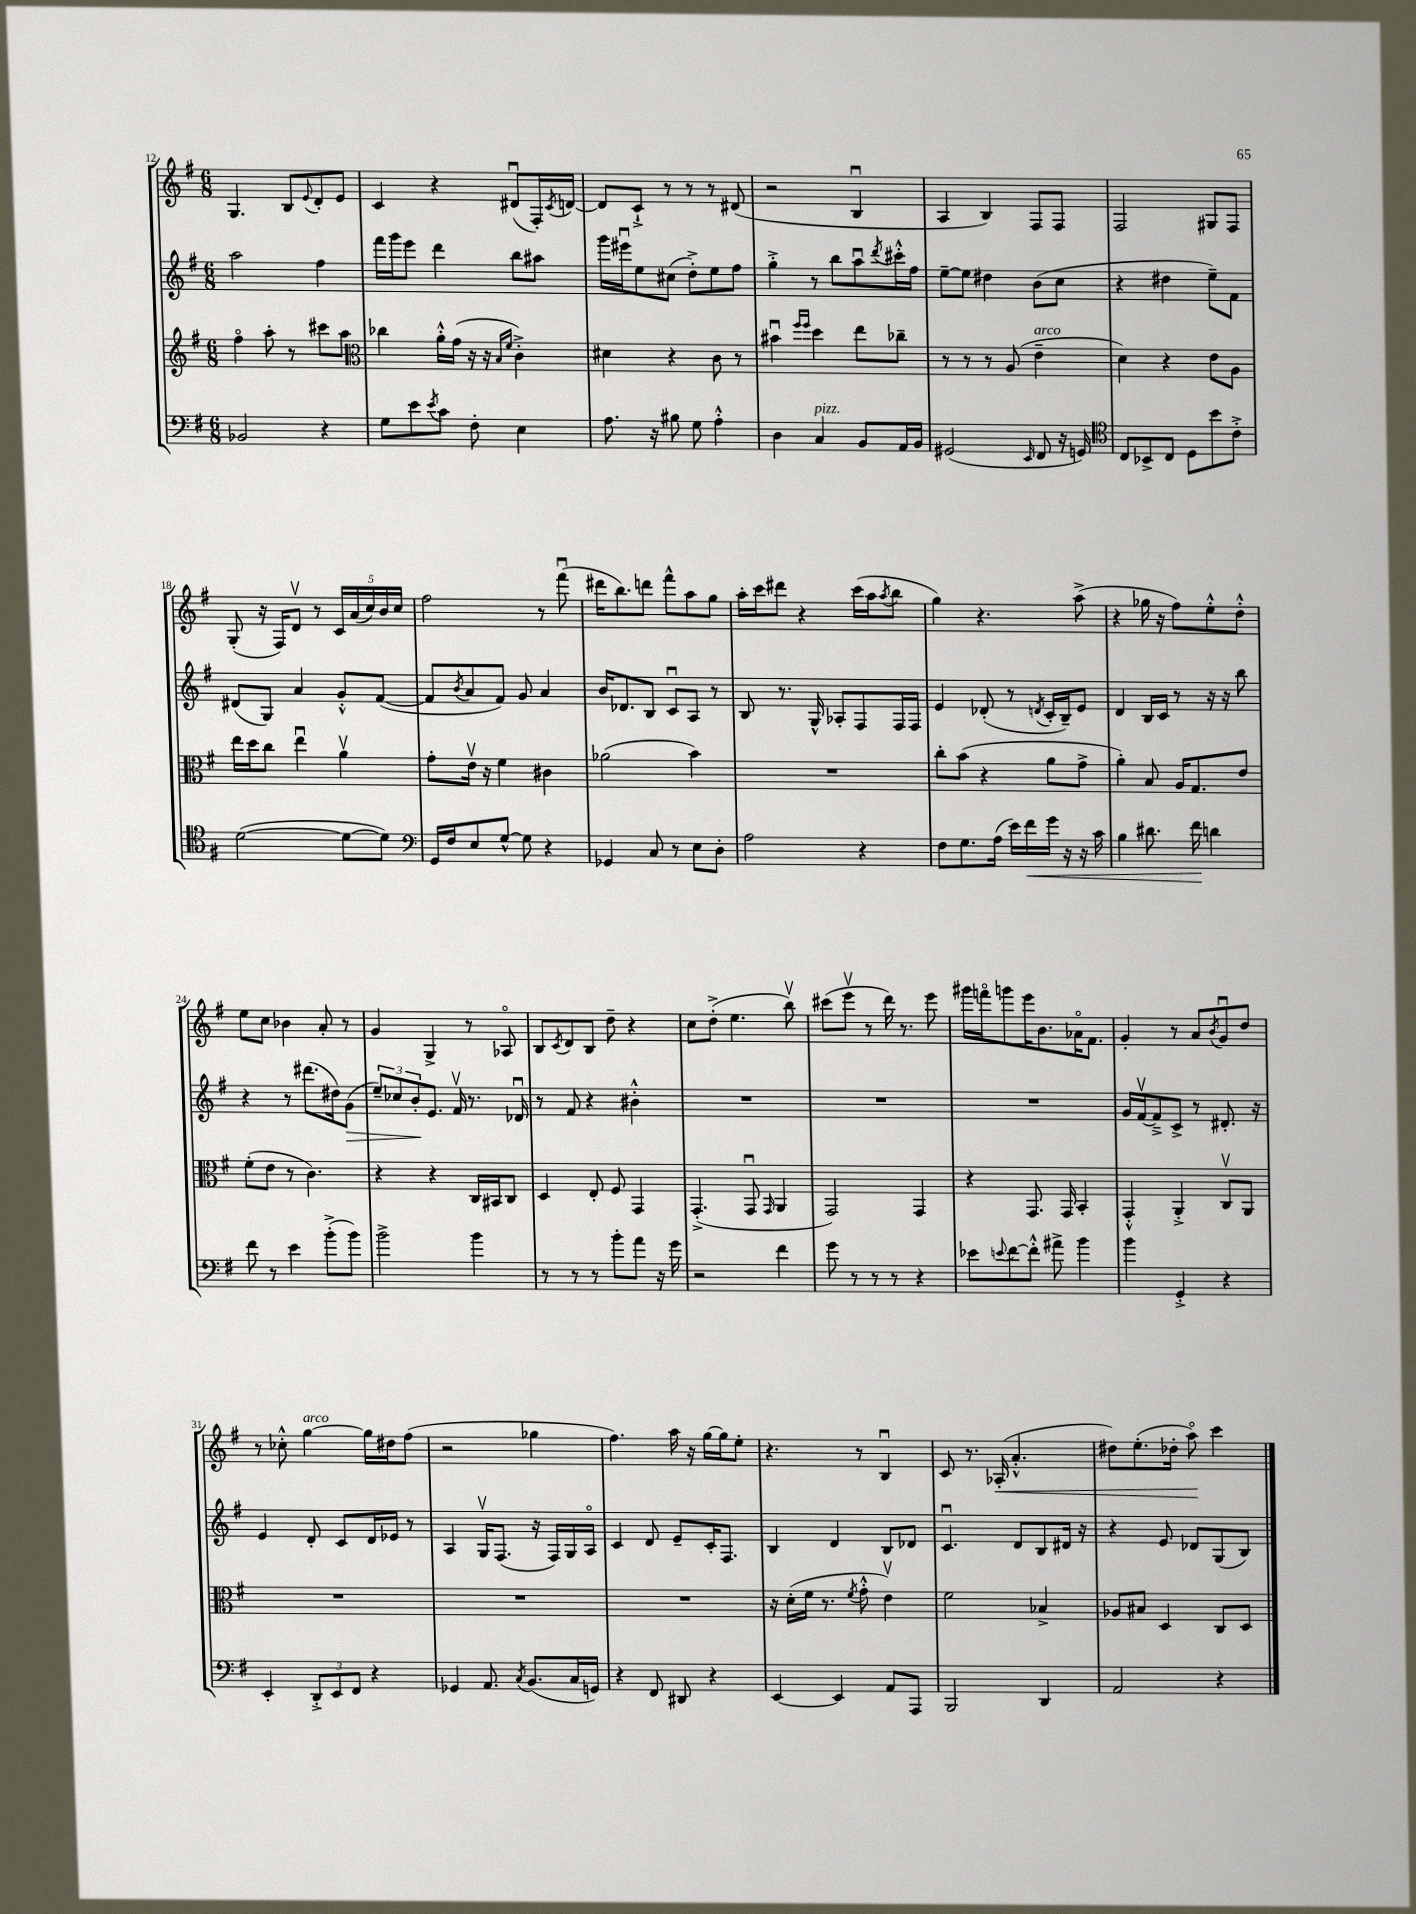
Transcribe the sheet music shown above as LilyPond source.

<<
\new StaffGroup <<
\new Staff = "s0" {
    \clef treble \key g \major \numericTimeSignature \time 6/8
    g4. b8 \appoggiatura { e'8 } d'8-. e'8 |
    c'4 r4 dis'8\downbow( fis16-.) \acciaccatura { c'8 } d'16~ |
    d'8 c'8-!-> r8 r8 r8 dis'8( |
    r2 b4\downbow |
    a4 b4) fis8 fis8 |
    fis2 gis8 fis8 |
    g8-.( r16 fis16) d'8\upbow r8 \tuplet 5/4 { c'16 a'16( c''16) b'16 c''16 } |
    fis''2 r8 fis'''8\downbow( |
    dis'''16 b''8.) d'''8 fis'''8-^ a''8 g''8 |
    a''16-. c'''16 dis'''8 r4 c'''16( a''16 \acciaccatura { a''8 } b''8 |
    g''4) r4. a''8->( |
    r4 ges''16 r16 fis''8) e''8-.-^ d''8-.-^ |
    e''8 c''8 bes'4 a'8-. r8 |
    g'4 g4-> r8 aes8\flageolet |
    b8 \acciaccatura { c'8 } d'8 b8 d''8-- r4 |
    c''8 d''8-.->( e''4. b''8\upbow) |
    cis'''8( e'''8\upbow r8 d'''16) r8. e'''8 |
    gis'''16 f'''16\flageolet g'''8 e'''16 b'8. aes'16\flageolet fis'8. |
    g'4-. r8 a'8 \acciaccatura { b'8 } g'8\downbow d''8 |
    r8 ces''8-.-^ g''4~^\markup { \italic "arco" } g''16 dis''16 fis''8( |
    r2 ges''4 |
    fis''4.) a''16 r16 g''16~ g''16 e''8-. |
    r4. r8 b4\downbow |
    c'8 r8. aes16-.\<( a'4.-.-^ |
    dis''8) e''8.-.( des''16-. a''8\flageolet\!) c'''4 \bar "|." |
}
\new Staff = "s1" {
    \clef treble \key g \major \numericTimeSignature \time 6/8
    a''2 fis''4 |
    fis'''16 g'''16 e'''8 d'''4 b''8 ais''8 |
    g'''16 eis'''16\downbow e''8 cis''8( d''8-.->) e''8 fis''8 |
    g''4-.-> r8 b''8 a''8\downbow \acciaccatura { d'''8 } cis'''16-.-^ fis''16 |
    e''8~-- e''8 dis''4 b'8( c''8 |
    r4 dis''4 e''8--) fis'8 |
    dis'8( g8) a'4 g'8-.-^ fis'8~( |
    fis'8 \acciaccatura { b'8 } a'8 fis'8) g'8 a'4 |
    b'16 des'8. b8 c'8\downbow a8 r8 |
    b8 r8. g16-^ aes8-. fis8 fis16 fis16 |
    e'4 des'8-.( r8 \acciaccatura { d'8 } c'16-. b16--) e'8 |
    d'4 b16 c'16 r8 r16 r16 b''8 |
    r4 r8 dis'''8.( dis''16) g'8\>( |
    \tuplet 3/2 { e''8--) ces''8 b'8-.\! } e'8. fis'16\upbow r8. des'16\downbow |
    r8 fis'8 r4 bis'4-.-^ |
    R2. |
    R2. |
    R2. |
    g'16 fis'16~\upbow fis'8---> c'8-> r8 dis'8.-. r16 |
    e'4 d'8-. c'8 d'16 ees'16 r8 |
    a4 g16\upbow fis8.( r16 fis16) g16 a16\flageolet |
    c'4 d'8 e'8-- c'16-. fis8. |
    b4 d'4 b8 des'8 |
    c'4.\downbow d'8 b8 dis'16 r16 |
    r4 e'8 des'8 g8( b8) \bar "|." |
}
\new Staff = "s2" {
    \clef treble \key g \major \numericTimeSignature \time 6/8
    fis''4\flageolet a''8-. r8 cis'''8 a''8 |
    \clef alto ces''4 a'16-.-^ g'16( r16 r16 \grace { b16 fis'16 } c'4-.->) |
    dis'4 r4 c'8 r8 |
    bis'4\downbow \grace { fis''16 fis''16 } d''4 e''8 ces''8-- |
    r8 r8 r8 a8( e'4--^\markup { \italic "arco" } |
    d'4) r4 e'8 a8 |
    e''16 d''16 c''8 e''4\downbow a'4\upbow |
    g'8-. e'16\upbow r16 fis'4 cis'4 |
    aes'2( b'4) |
    R2. |
    c''8-. b'8( r4 a'8 g'8-> |
    a'4-.) b8 a16 g8. e'8 |
    fis'8-.( e'8 r8 c'4.) |
    r4 r4 c16 bis,16 c8 |
    d4 e8-. fis8 g,4 |
    g,4.-.->( g,8\downbow \grace { g,16 } a,4 |
    g,2) g,4 |
    r4 g,8. g,16 b,4-. |
    g,4-.-^ a,4-.-> c8\upbow a,8 |
    R2. |
    R2. |
    R2. |
    r16 d'16-.( fis'16 r8. \acciaccatura { fis'8 } g'8-.-^ e'4\upbow) |
    fis'2 bes4-> |
    aes8 bis8 d4 c8 d8 \bar "|." |
}
\new Staff = "s3" {
    \clef bass \key g \major \numericTimeSignature \time 6/8
    bes,2 r4 |
    g8 e'8 \acciaccatura { e'8 } c'8 fis8-. e4 |
    a8. r16 bis8 g8 a4-.-^ |
    d4 c4^\markup { \italic "pizz." } b,8 a,16 b,16 |
    gis,2( \grace { e,16 } fis,8 r16 g,16) |
    \clef tenor c8 bes,8-> c8 d8 b'8 c'8-.-> |
    d'2~( d'8~ d'8) |
    \clef bass g,16 fis16 e8 g8~-^ g8 r4 |
    ges,4 c8 r8 e8 d8-. |
    a2 r4 |
    fis8 g8. a16( e'16) fis'16\< g'16 r16 r16 c'16 |
    b4 dis'8. fis'16\! d'4 |
    fis'8 r8 e'4 b'8-.->( b'8) |
    b'2-> b'4 |
    r8 r8 r8 b'8-. a'8 r16 g'16 |
    r2 fis'4 |
    g'8 r8 r8 r8 r4 |
    ees'8 \appoggiatura { e'8 } fis'8~ fis'8-.-^ ais'8-> b'4 |
    b'4 g,4-.-> r4 |
    e,4-. \tuplet 3/2 { d,8-.-> e,8 fis,8 } r4 |
    ges,4 a,8. \acciaccatura { c8 } b,8.( c16 g,16) |
    r4 fis,8 dis,8 r4 |
    e,4~ e,4 a,8 a,,8 |
    b,,2 d,4 |
    a,2 r4 \bar "|." |
}
>>
>>
\layout { \context { \Score currentBarNumber = #12 } }
